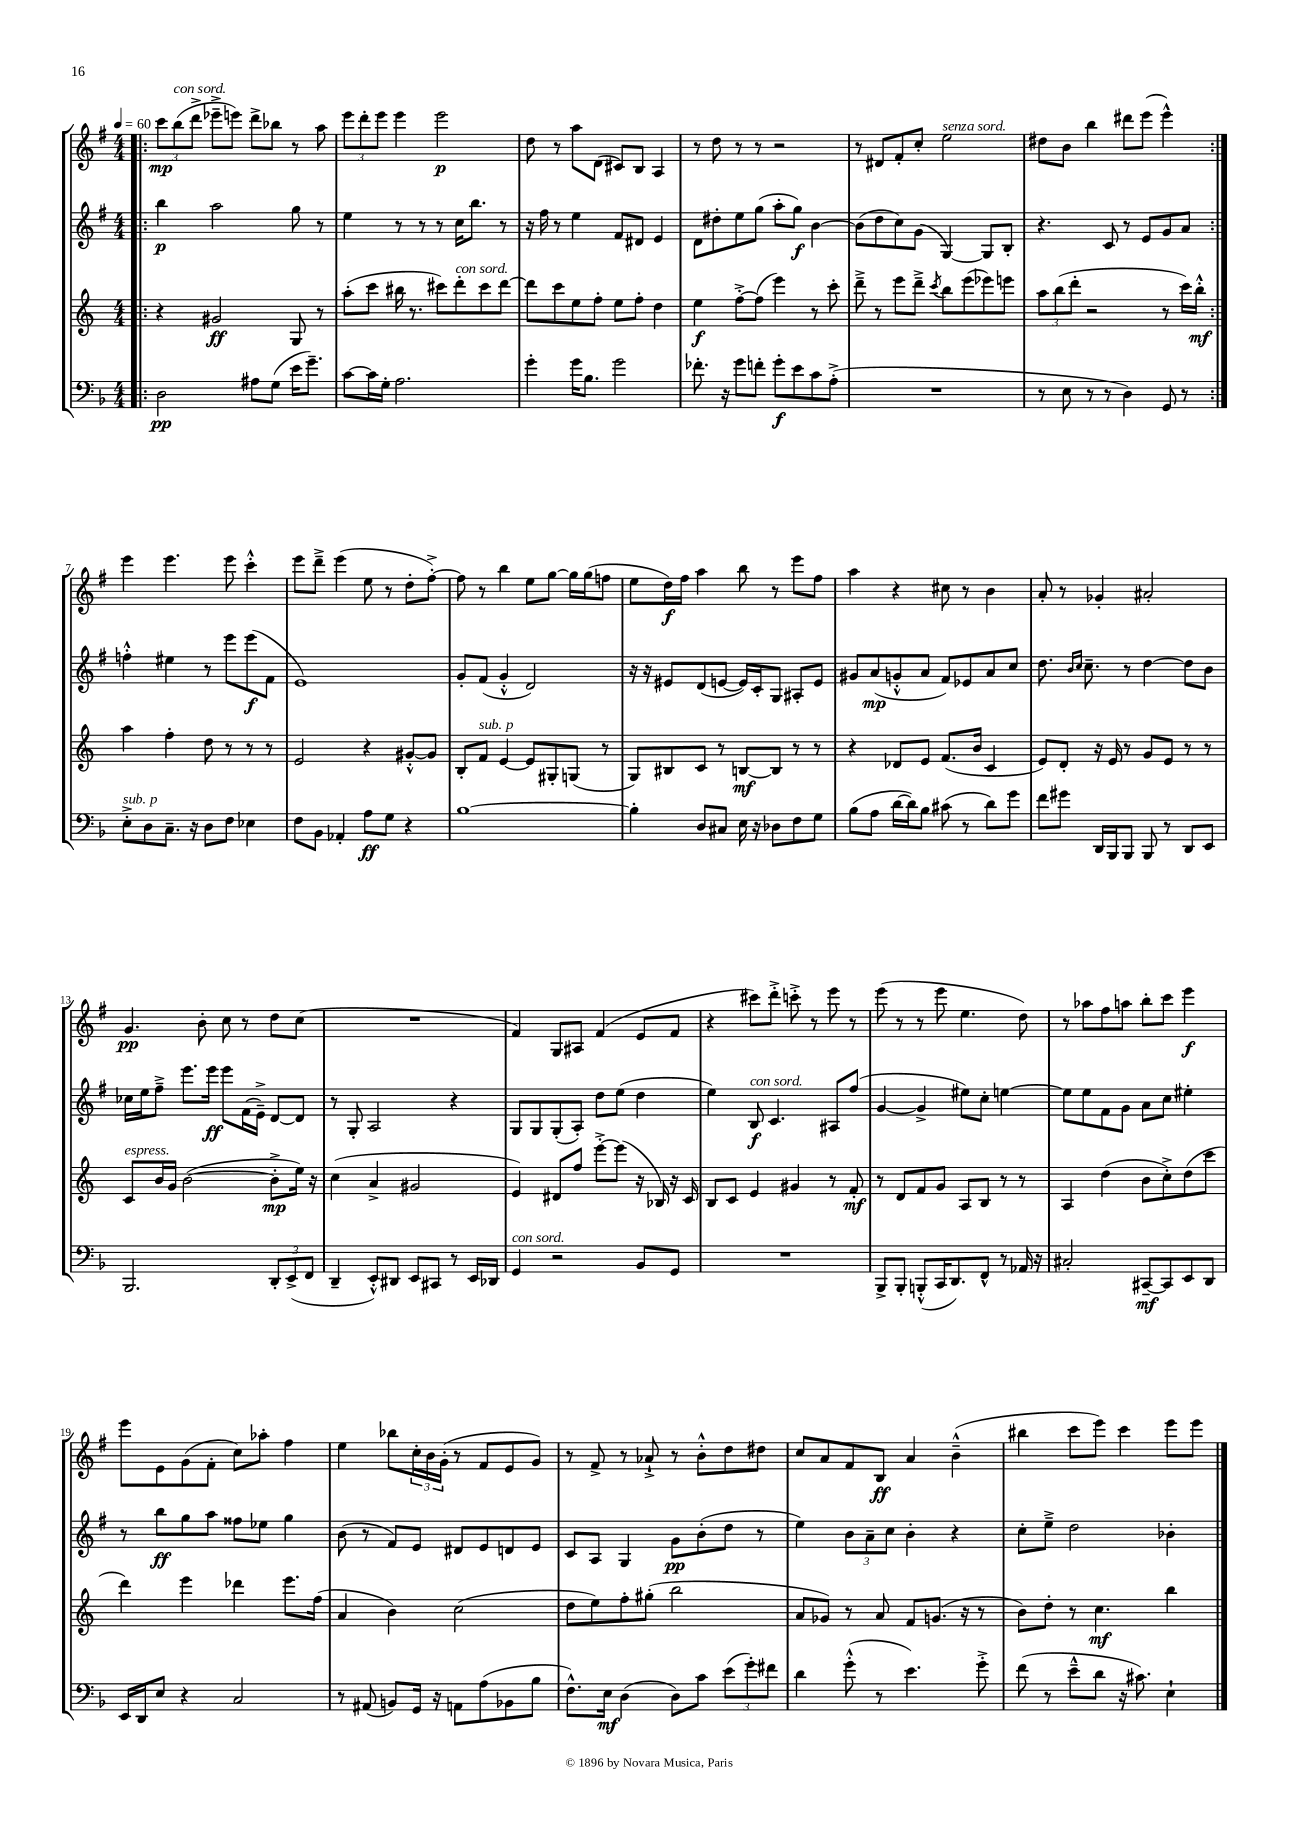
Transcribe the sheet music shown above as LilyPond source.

<<
\new StaffGroup <<
\new Staff = "s0" {
    \clef treble \key g \major \numericTimeSignature \time 4/4 \tempo 4 = 60
    \repeat volta 2 { \bar ".|:" \tuplet 3/2 { c'''8\mp b''8^\markup { \italic "con sord." }( d'''8-> } ees'''8---> e'''8) d'''8-> bes''8 r8 a''8 |
    \tuplet 3/2 { e'''8 d'''8-. e'''8 } e'''4 e'''2\p |
    d''8 r8 a''8 d'8( cis'8) b8 a4 |
    r8 d''8 r8 r8 r2 |
    r8 dis'8 fis'8-. c''8-. e''2^\markup { \italic "senza sord." } |
    dis''8 b'8 b''4 dis'''8 e'''8( e'''4-^) | }
    e'''4 e'''4. e'''8 c'''4-.-^ |
    e'''8 d'''8---> e'''4( e''8 r8 d''8-. fis''8~-.->) |
    fis''8 r8 b''4 e''8 g''8~ g''16 g''16( f''8 |
    e''8 d''16\f) fis''16 a''4 b''8 r8 e'''8 fis''8 |
    a''4 r4 cis''8 r8 b'4 |
    a'8-. r8 ges'4-. ais'2-. |
    g'4.\pp b'8-. c''8 r8 d''8 c''8( |
    R1 |
    fis'4) g8 ais8 fis'4( e'8 fis'8 |
    r4 cis'''8) d'''8-.-> c'''8-.-> r8 e'''8 r8 |
    e'''8( r8 r8 e'''8 e''4. d''8) |
    r8 aes''8 fis''8 a''8 b''8-. c'''8 e'''4\f |
    e'''8 e'8 g'8( fis'8-. c''8) aes''8-. fis''4 |
    e''4 bes''8 \tuplet 3/2 { c''16-. b'16 g'16-.( } r8 fis'8 e'8 g'8) |
    r8 fis'8-> r8 aes'8-!-> r8 b'8-.-^ d''8 dis''8 |
    c''8 a'8 fis'8 b8\ff a'4 b'4---^( |
    bis''4 c'''8 e'''8) c'''4 e'''8 e'''8 \bar "|." |
}
\new Staff = "s1" {
    \clef treble \key g \major \numericTimeSignature \time 4/4
    \repeat volta 2 { \bar ".|:" b''4\p a''2 g''8 r8 |
    e''4 r8 r8 r8 c''16 b''8. r8 |
    r16 fis''16 r8 e''4 fis'8 dis'8 e'4 |
    d'8 dis''8-. e''8 g''8( a''8-. g''8\f) b'4~ |
    b'8( d''8 c''8) g'8( g4~) g8 b8-. |
    r4. c'8 r8 e'8 g'8 a'8 | }
    f''4-.-^ eis''4 r8 e'''8 e'''8\f( fis'8 |
    e'1) |
    g'8-. fis'8( g'4-.-^ d'2) |
    r16 r16 eis'8 d'8( e'8~ e'16) c'16-. g8 ais8-. e'8 |
    gis'8 a'8\mp( g'8-.-^ a'8 fis'8) ees'8 a'8 c''8 |
    d''8. \grace { b'16 c''16 } c''8.-- r8 d''4~ d''8 b'8 |
    ces''16 e''16 fis''8---> e'''8. e'''16\ff e'''8 fis'16( e'16--->) d'8~ d'8 |
    r8 g8-. a2 r4 |
    g8 g8 g8-.( a8-.) d''8 e''8( d''4 |
    e''4) b8\f^\markup { \italic "con sord." } c'4. ais8 fis''8( |
    g'4~ g'4-> eis''8) c''8-. e''4~ |
    e''8 e''8 fis'8 g'8 a'8 c''8 eis''4-. |
    r8 b''8\ff g''8 a''8 fisis''8 ees''8 g''4 |
    b'8( r8 fis'8) e'8 dis'8 e'8 d'8 e'8 |
    c'8 a8 g4 g'8\pp b'8-.( d''8 r8 |
    e''4) \tuplet 3/2 { b'8 a'8-- c''8 } b'4-. r4 |
    c''8-. e''8---> d''2 bes'4-. \bar "|." |
}
\new Staff = "s2" {
    \clef treble \key c \major \numericTimeSignature \time 4/4
    \repeat volta 2 { \bar ".|:" r4 gis'2\ff g8 r8 |
    a''8-.( c'''8 bis''16 r8. cis'''8) d'''8-.^\markup { \italic "con sord." } cis'''8 d'''8~ |
    d'''8 c'''8 e''8 f''8-. e''8 f''8-. d''4 |
    e''4\f f''8~-.-> f''8( e'''4) r8 c'''8-. |
    d'''8---> r8 e'''8 d'''8---> \acciaccatura { c'''8 } b''8 e'''8( ees'''8) e'''8 |
    \tuplet 3/2 { a''8 b''8( d'''8-. } r2 r8 c'''16) b''16-.-^\mf | }
    a''4 f''4-. d''8 r8 r8 r8 |
    e'2 r4 gis'8~-.-^ gis'8 |
    b8-. f'8^\markup { \italic "sub. p" } e'4~ e'8 gis8-. g8( r8 |
    g8) bis8 c'8 r8 b8~\mf b8 r8 r8 |
    r4 des'8 e'8 f'8.( b'16 c'4 |
    e'8) d'8-. r16 e'16 r8 g'8 e'8 r8 r8 |
    c'8^\markup { \italic "espress." } b'16 g'16 b'2~( b'8-.->\mp e''16) r16 |
    c''4( a'4-> gis'2 |
    e'4) dis'8 f''8 e'''8~-.-> e'''8( r16 bes16) r16 c'16 |
    b8 c'8 e'4 gis'4 r8 f'8-.\mf |
    r8 d'8 f'8 g'8 a8 b8 r8 r8 |
    a4 d''4( b'8 c''8-.->) d''8( c'''8 |
    d'''4) e'''4 des'''4 e'''8. f''16( |
    a'4 b'4) c''2( |
    d''8 e''8) f''8-. gis''8-.( b''2 |
    a'8 ges'8) r8 a'8 f'8 g'8.( r16 r8 |
    b'8) d''8-. r8 c''4.\mf b''4 \bar "|." |
}
\new Staff = "s3" {
    \clef bass \key f \major \numericTimeSignature \time 4/4
    \repeat volta 2 { \bar ".|:" d2\pp ais8 g8( e'16 g'8.--) |
    c'8~ c'16 g16-. a2. |
    g'4-. g'16 bes8. g'2 |
    fes'8.-. r16 g'8 f'8-. g'8-.\f e'8 c'8 a8-.->( |
    R1 |
    r8 e8 r8 r8 d4) g,8 r8 | }
    e8-.->^\markup { \italic "sub. p" } d8 c8.-- r16 d8 f8 ees4 |
    f8 bes,8 aes,4-. a8\ff g8 r4 |
    bes1~ |
    bes4-. d8 cis8 e16 r16 des8 f8 g8 |
    bes8( a8 d'16~ d'16) bes8 cis'8( r8 d'8) g'8 |
    f'8 gis'8 d,16 bes,,16 bes,,8 bes,,8 r8 d,8 e,8 |
    bes,,2. \tuplet 3/2 { d,8-. e,8->( f,8 } |
    d,4-- e,8-.-^) dis,8 e,8 cis,8 r8 e,16 des,16 |
    g,4^\markup { \italic "con sord." } r2 bes,8 g,8 |
    R1 |
    bes,,8-> bes,,8-. b,,8-.-^( c,16 d,8.) f,8-^ r8 aes,16 r16 |
    cis2-. cis,8~--\mf cis,8 e,8 d,8 |
    e,16 d,16 e8 r4 c2 |
    r8 ais,8( b,8) g,16 r16 a,8 a8( bes,8 bes8 |
    f8.-^) e16\mf d4( d8) c'8 \tuplet 3/2 { e'8( g'8-.) fis'8 } |
    d'4 g'8-.-^( r8 e'4.) g'8-.-> |
    f'8( r8 e'8---^ d'8 r16 cis'8.) e4-! \bar "|." |
}
>>
>>
